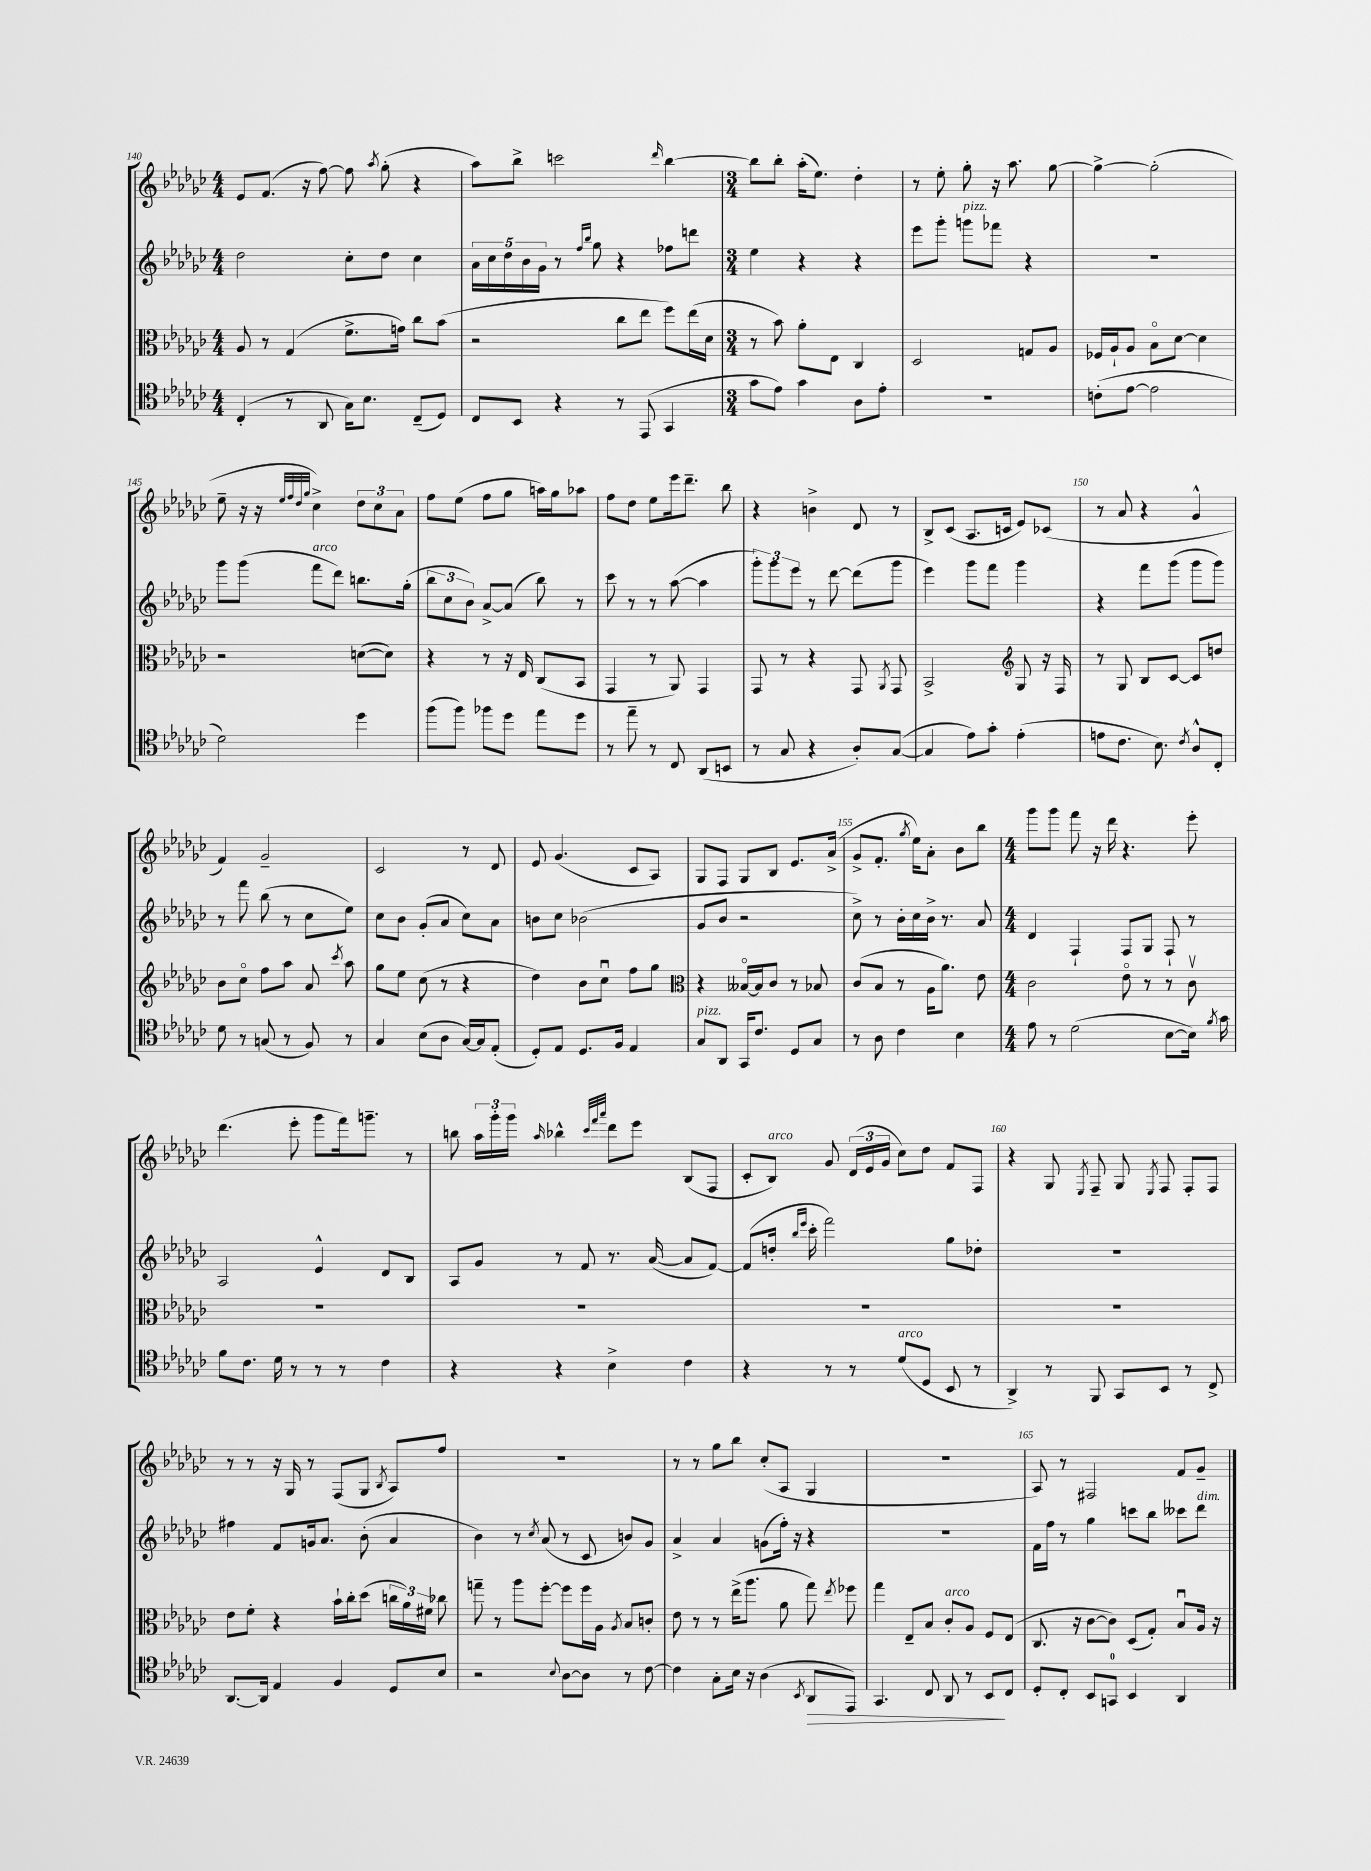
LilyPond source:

<<
\new StaffGroup <<
\new Staff = "s0" {
    \clef treble \key ges \major \numericTimeSignature \time 4/4
    \autoBeamOff ees'8[ f'8.]( r16 f''8~) f''8 \acciaccatura { aes''8 } ges''8-.( r4 |
    aes''8[) bes''8]-> c'''2 \grace { des'''16 } bes''4~ |
    \numericTimeSignature \time 3/4 bes''8[ bes''8]-. aes''16[-.( ees''8.]) des''4-. |
    r8 ees''8-. ges''8-. r16 aes''8. ges''8~ |
    ges''4~-> ges''2-.( |
    ees''8-- r16 r16 \grace { ees''32[ f''32 des''32 ges''32] } ces''4->) \tuplet 3/2 { des''8[ ces''8 aes'8] } |
    f''8[ ees''8]( f''8[ ges''8] a''16[) ges''16 aes''8] |
    f''8[ des''8] ees''8[ ees'''16 des'''8.]-- bes''8 |
    r4 b'4-> des'8 r8 |
    bes8[-> ces'8]( aes8.[ c'16] ees'8[) ces'8]( |
    r8 aes'8 r4 ges'4-^ |
    f'4) ges'2-- |
    ces'2 r8 des'8 |
    ees'8 ges'4.( ces'8[ aes8]) |
    ges8[ f8] ges8[ bes8] ees'8.[ aes'16]->( |
    ges'8[-> f'8.]-. \acciaccatura { ges''8 } ees''16[) aes'8]-. bes'8[ bes''8] |
    \numericTimeSignature \time 4/4 ges'''8[ ges'''8] f'''8 r16 des'''16 r4. ees'''8-. |
    des'''4.( ees'''8-. ges'''8[ f'''16) g'''8.]-- r8 |
    b''8 \tuplet 3/2 { aes''16[ ges'''16-. ges'''16] } \grace { aes''16 } bes''4-^ \grace { ces'''32[ f'''32 aes'''32] } des'''8[ ees'''8] bes8[( f8] |
    ces'8[-. bes8]^\markup { \italic "arco" }) ges'8 \tuplet 3/2 { des'16[( ees'16 ges'16] } ces''8[) des''8] f'8[ f8] |
    r4 ges8 \acciaccatura { ees8 } f8-- ges8 \acciaccatura { ees8 } f8 f8[-. f8] |
    r8 r8 r16 ges16 r8 f8[( ges8] \acciaccatura { bes8 } aes8[) f''8] |
    R1 |
    r8 r8 ges''8[ bes''8] ces''8[-.( aes8] ges4 |
    R1 |
    aes8) r8 fis2 f'8[ ges'8]-- \bar "|." |
}
\new Staff = "s1" {
    \clef treble \key ges \major \numericTimeSignature \time 4/4
    \autoBeamOff des''2 ces''8[-. des''8] ces''4 |
    \tuplet 5/4 { aes'16[ ces''16 des''16 bes'16 ges'16] } r8 \grace { f''16[ bes''16] } ges''8 r4 fes''8[ d'''8] |
    \numericTimeSignature \time 3/4 ees''4 r4 r4 |
    ees'''8[ ges'''8]-. g'''8[^\markup { \italic "pizz." } fes'''8] r4 |
    R2. |
    ges'''8[ ges'''8]( f'''8[^\markup { \italic "arco" } des'''8]) b''8.[ ges''16]-.( |
    \tuplet 3/2 { bes''8[ ces''8 bes'8]) } aes'8[~-> aes'8]( bes''8) r8 |
    ces'''8 r8 r8 aes''8~( aes''4 |
    \tuplet 3/2 { ges'''8[-.) ges'''8 ees'''8] } r8 des'''8~ des'''8[( ges'''8] |
    ees'''4) ges'''8[ f'''8] ges'''4 |
    r4 f'''8[ ges'''8]( ges'''8[ ges'''8]) |
    r8 f'''8 bes''8( r8 ces''8[ ees''8]) |
    ces''8[ bes'8] ges'8[-.( aes'8] ces''8[) aes'8] |
    b'8[ ces''8] bes'2( |
    ges'8[ bes'8] r2 |
    ces''8->) r8 bes'16[-. ces''16 bes'16]-> r8. aes'8 |
    \numericTimeSignature \time 4/4 des'4 f4-! f8[ ges8] f8-! r8 |
    aes2 ees'4-^ des'8[ bes8] |
    aes8[ ges'8] r8 f'8 r8. aes'16~( aes'8[ f'8]~) |
    f'8[( d''16]-. \grace { bes''16[ ees'''16] } ces'''16-. f'''2) ges''8[ des''8]-. |
    R1 |
    fis''4 f'8[ g'16 aes'8.] bes'8-.( aes'4 |
    bes'4) r8 \acciaccatura { ces''8 } aes'8( r8 ces'8 b'8[) ges'8] |
    aes'4-> aes'4 g'8[( f''16]-.) r16 r4 |
    R1 |
    f'16[ f''16] r8 ges''4 c'''8[ bes''8] ceses'''8[ des'''8]^\markup { \italic "dim." } \bar "|." |
}
\new Staff = "s2" {
    \clef alto \key ges \major \numericTimeSignature \time 4/4
    \autoBeamOff aes8 r8 ges4( f'8.[-> g'16]) ces''8[ bes'8]( |
    r2 ces''8[ ees''8] f''8[) ees''16( des'16] |
    \numericTimeSignature \time 3/4 r8 bes'8) aes'8[-. ees8] ces4 |
    des2 g8[ aes8] |
    fes16[ aes16-! aes8] bes8[\flageolet des'8]~ des'4 |
    r2 d'8[~( d'8]) |
    r4 r8 r16 ees16 ces8[( bes,8] |
    ges,4 r8 aes,8) ges,4 |
    ges,8 r8 r4 ges,8 \acciaccatura { aes,8 } ges,8 |
    bes,2-> \clef treble ges8 r16 f16 |
    r8 ges8 bes8[ ces'8]~ ces'8[ d''8] |
    bes'8[ ces''8]\flageolet f''8[ aes''8] aes'8 \acciaccatura { ces'''8 } aes''8 |
    ges''8[ ees''8] ces''8( r8 r4 |
    des''4) bes'8[ ces''8]\downbow f''8[ ges''8] |
    \clef alto r4 beses16[~\flageolet beses16 ces'8] r8 bes8 |
    ces'8[( bes8] r8 aes16[ aes'8.]) ees'8 |
    \numericTimeSignature \time 4/4 ces'2 ees'8\flageolet r8 r8 ces'8\upbow |
    R1 |
    R1 |
    R1 |
    R1 |
    ees'8[ f'8]-. r4 bes'16[-! ces''16-. des''8]( \tuplet 3/2 { c''16[ aes'16) fis'16] } ces''8 |
    g''8-- r8 aes''8[ f''8]~-. f''8[ f''16 aes16] \acciaccatura { aes8 } bes8[ c'8]-. |
    ees'8 r8 r8 ees''16[->( aes''8.] aes'8 ges''8) \acciaccatura { ees''8 } fes''8 |
    ges''4 ees8[-- bes8] ces'8[-.^\markup { \italic "arco" } aes8] f8[ ees8]( |
    ces8. r16 ces'8[~ ces'8]) des8[( ges8]-.) bes8[\downbow aes16] r16 \bar "|." |
}
\new Staff = "s3" {
    \clef tenor \key ges \major \numericTimeSignature \time 4/4
    \autoBeamOff ces4-.( r8 aes,8 ges16[) bes8.] ces8[--( des8]) |
    ces8[ bes,8] r4 r8 ees,8( ges,4 |
    \numericTimeSignature \time 3/4 ges'8[ ees'8]) ges'4 aes8[ ees'8]-. |
    R2. |
    c'8[-.( ees'8]~ ees'2 |
    des'2) des''4 |
    f''8[( f''8]) fes''8[ des''8] ees''8[ des''8] |
    r8 ees''8-- r8 ces8 aes,8[( b,8] |
    r8 ges8 r4 aes8[-.) ges8]~( |
    ges4 ees'8[) ges'8]-. ees'4-.( |
    e'8[ ces'8.] bes8.) \acciaccatura { ces'8 } aes8[-^ ces8]-. |
    des'8 r8 g8( r8 f8) r8 |
    ges4 bes8[( aes8] ges16[~) ges16 ees8]-.( |
    des8[-.) ees8] des8.[ f16] ees4 |
    ges8[^\markup { \italic "pizz." } aes,8] ges,16[ ces'8.] des8[ ges8] |
    r8 aes8 ces'4 bes4 |
    \numericTimeSignature \time 4/4 ees'8 r8 des'2( bes8[~ bes16]) \acciaccatura { f'8 } ges'16 |
    f'8[ ces'8.] des'16 r8 r8 r8 ces'4 |
    r4 r4 bes4-> ces'4 |
    r4 r8 r8 des'8[^\markup { \italic "arco" }( des8] bes,8 r8 |
    aes,4->) r8 f,8 ges,8[ bes,8] r8 ces8-> |
    aes,8.[~ aes,16] ees4 f4 des8[ bes8] |
    r2 \appoggiatura { bes8 } aes8[~ aes8] r8 ces'8~ |
    ces'4 ges8[-. bes16] r16 aes4( \acciaccatura { bes,8 } aes,8[\> ees,8]) |
    ges,4. ces8 aes,8 r8 bes,8[\! ces8] |
    des8[-. ces8]-. bes,8[ g,8]-0 bes,4 aes,4 \bar "|." |
}
>>
>>
\layout { \context { \Score currentBarNumber = #140 \override BarNumber.break-visibility = ##(#f #t #t) barNumberVisibility = #(every-nth-bar-number-visible 5) } }
